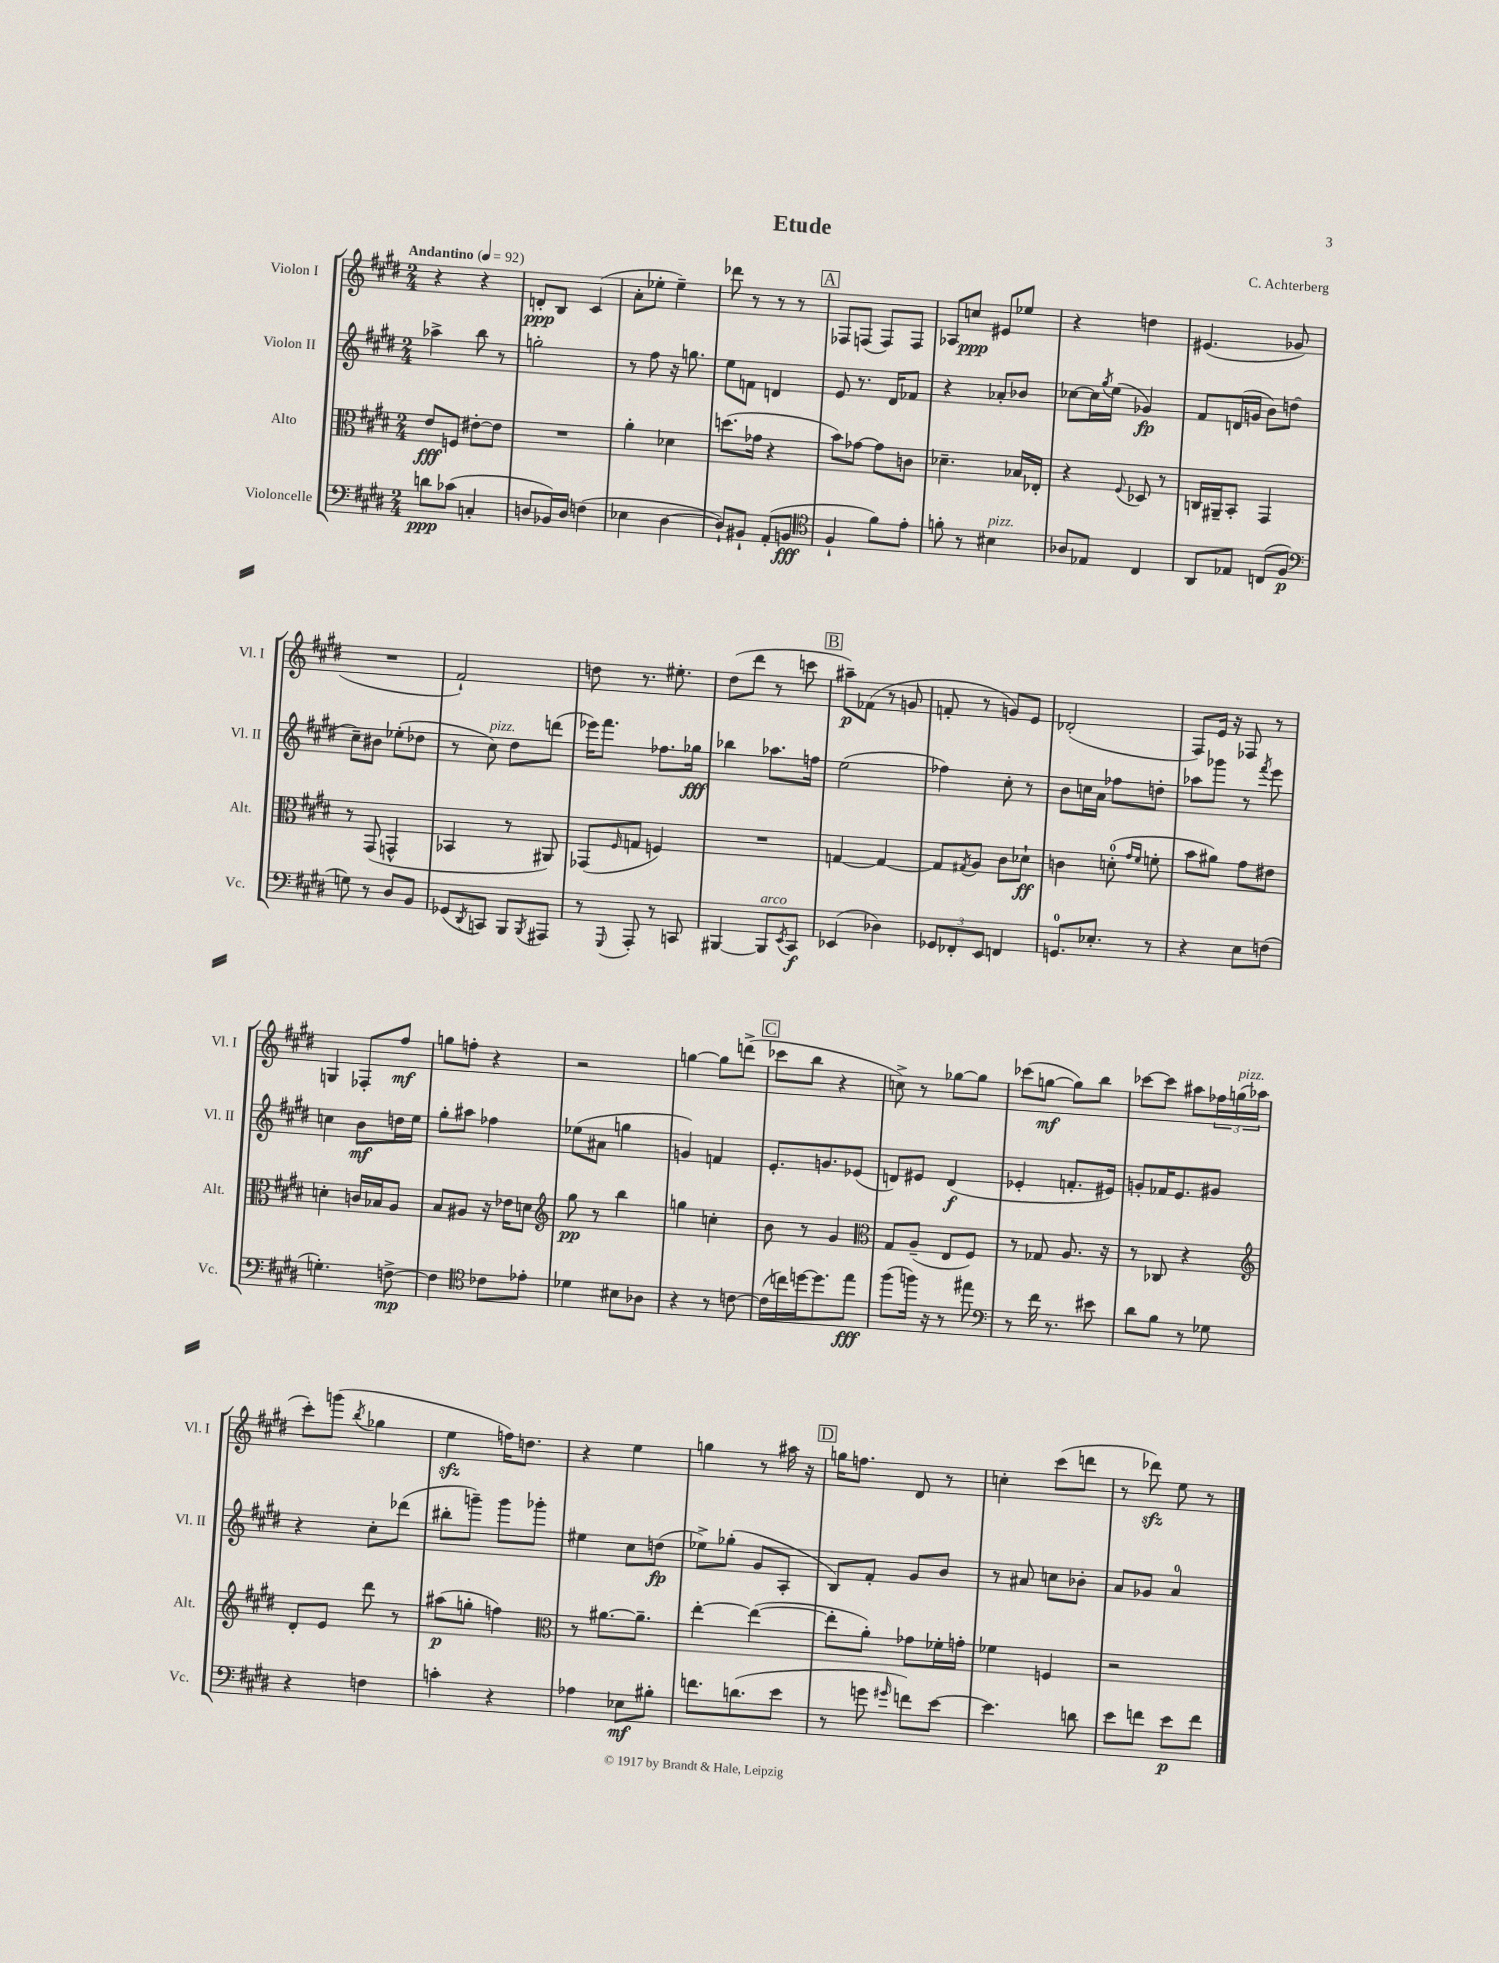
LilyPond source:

\header { title = "Etude" composer = "C. Achterberg" }
<<
\new StaffGroup <<
\new Staff = "s0" \with { instrumentName = "Violon I" shortInstrumentName = "Vl. I" } {
    \clef treble \key e \major \numericTimeSignature \time 2/4 \tempo "Andantino" 4 = 92
    r4 r4 |
    d'8-.\ppp b8 cis'4( |
    a'8-. ees''8-. ees''4--) |
    des'''8 r8 r8 r8 |
    \mark \markup { \box "A" } fes8 f8( f8) f8 |
    aes8 c''8\ppp eis'8 ees''8 |
    r4 d''4 |
    eis'4.( ges'8 |
    R2 |
    fis'2-!) |
    d''8 r8. eis''8.-. |
    dis''8( dis'''8 r8 c'''8 |
    \mark \markup { \box "B" } ais''8--\p) fes'8( r8 g'8 |
    f'8-. r8 g'8) e'8 |
    des'2-.( |
    fis8) e'16 r16 fes8 r8 |
    g4 fes8-. fis''8\mf |
    g''8 f''8-. r4 |
    r2 |
    g''4~ g''8 d'''8->( |
    \mark \markup { \box "C" } ces'''8 b''8 r4 |
    c''8->) r8 ges''8~ ges''8 |
    ces'''8( g''8~\mf g''8) b''8 |
    ces'''8~ ces'''8 ais''8 \tuplet 3/2 { fes''16 g''16^\markup { \italic "pizz." }( aes''16 } |
    cis'''8-.) g'''8( \acciaccatura { b''8 } ges''4 |
    e''4\sfz f''16) d''8. |
    r4 e''4 |
    g''4 r8 ais''16 r16 |
    \mark \markup { \box "D" } g''16 f''8. dis'8 r8 |
    c''4-. cis'''8( d'''8 |
    r8 des'''8\sfz) e''8 r8 \bar "|." |
}
\new Staff = "s1" \with { instrumentName = "Violon II" shortInstrumentName = "Vl. II" } {
    \clef treble \key e \major \numericTimeSignature \time 2/4
    aes''4-> b''8 r8 |
    g''2-. |
    r8 fis''8 r16 g''8. |
    e''8 f'8 d'4 |
    \mark \markup { \box "A" } e'8 r8. dis'16 fes'8 |
    r4 aes'8-. bes'8 |
    ces''8~ ces''16 \acciaccatura { gis''8 } e''16( ges'4\fp) |
    fis'8 d'16( g'16 b'8) d''8( |
    cis''8--) bis'8 ees''8-.( des''8 |
    r8 cis''8^\markup { \italic "pizz." }) dis''8 d'''8( |
    ees'''16) fis'''8. fes''8. ges''16\fff |
    bes''4 aes''8. f''16 |
    \mark \markup { \box "B" } e''2( |
    fes''4) cis''8-. r8 |
    b'8 c''16 a'16 fes''8 d''8-. |
    aes''8 ges'''8 r8 \acciaccatura { fis'''8 } e'''8 |
    c''4 b'8\mf d''16 e''16 |
    gis''8-. ais''8 fes''4 |
    ees''8( ais'8 g''4 |
    g'4) f'4 |
    \mark \markup { \box "C" } e'8.-. g'8. ees'8( |
    d'8) eis'8 d'4\f( |
    ees'4-. f'8.-. eis'16) |
    g'8-. fes'16 e'8. gis'8 |
    r4 cis''8-. des'''8( |
    bis''8-. g'''8--) g'''8 ges'''8-. |
    eis''4 cis''8 d''8\fp( |
    ees''8->) ges''8-.( gis'8 a8-. |
    \mark \markup { \box "D" } b8) fis'8-. gis'8 b'8 |
    r8 ais'8 c''8 bes'8-. |
    a'8 ges'8 a'4-0 \bar "|." |
}
\new Staff = "s2" \with { instrumentName = "Alto" shortInstrumentName = "Alt." } {
    \clef alto \key e \major \numericTimeSignature \time 2/4
    e'8\fff f8 eis'8~-. eis'8 |
    R2 |
    a'4-. des'4 |
    d''8.( ges'16 r4 |
    \mark \markup { \box "A" } b'8) ges'8~ ges'8 c'8 |
    des'4.-- bes16 ees16-. |
    r4 \appoggiatura { fis8 } des8 r8 |
    c16 ais,16-- b,8-. gis,4 |
    r8 gis,8( g,4-^ |
    bes,4 r8 ais,8) |
    ges,8( \grace { fis16 } g8 f4) |
    R2 |
    \mark \markup { \box "B" } g4~ g4~ |
    g8 \acciaccatura { gis8 } a8 cis'8 des'8-!\ff |
    c'4 d'8-0-.( \grace { gis'16 fis'16 } f'8-. |
    b'8 ais'8) gis'8 eis'8 |
    d'4-. c'16 bes16 a8 |
    b8 ais8 r16 ees'16 d'8 |
    \clef treble gis''8\pp r8 b''4 |
    g''4 c''4-. |
    \mark \markup { \box "C" } b'8 r8 gis'4 |
    \clef alto gis8 a8--( e8 fis8) |
    r8 ges8 a8. r16 |
    r8 ces8 r4 |
    \clef treble dis'8-. e'8 dis'''8 r8 |
    ais''8\p( g''8-. f''4) |
    \clef alto r8 ais'8.~ ais'8.-- |
    e''4~-. e''4~( |
    \mark \markup { \box "D" } e''8-. a'8-.) ges'8 fes'16-. g'16-. |
    fes'4 f4 |
    r2 \bar "|." |
}
\new Staff = "s3" \with { instrumentName = "Violoncelle" shortInstrumentName = "Vc." } {
    \clef bass \key e \major \numericTimeSignature \time 2/4
    d'8\ppp ces'8( c4-. |
    d8 bes,16) d16 f4( |
    ees4 dis4~ |
    dis8-!) bis,8-! a,8-.( b,8\fff |
    \mark \markup { \box "A" } \clef tenor fis4-! fis'8) e'8-. |
    f'8-. r8 bis4^\markup { \italic "pizz." } |
    aes8 ees8 cis4 |
    a,8 ees8 c8( fis8\p |
    \clef bass g8) r8 dis8 b,8 |
    ges,8( \acciaccatura { dis,8 } c,8) b,,8 \acciaccatura { b,,8 } ais,,8 |
    r8 \appoggiatura { gis,,8 } a,,8-. r8 c,8 |
    bis,,4~ bis,,8^\markup { \italic "arco" } \acciaccatura { e,8 } cis,8\f |
    \mark \markup { \box "B" } ees,4( des4) |
    \tuplet 3/2 { ges,8 fes,8-. e,8 } f,4 |
    g,8.-0 ees8.-. r8 |
    r4 e8 f8( |
    g4.-.) f8~->\mp |
    f4 \clef tenor ces'8 ees'8-. |
    des'4 bis8 aes8 |
    r4 r8 c'8~ |
    \mark \markup { \box "C" } c'16( c''16) d''16~ d''8. e''8\fff |
    fis''8( f''16) r16 r8 eis''8 |
    \clef bass r8 fis'16 r8. eis'8 |
    dis'8 b8 r8 ges8 |
    r4 f4 |
    c'4-. r4 |
    aes4 ees8\mf bis8-. |
    f'8. d'8.( e'8 |
    \mark \markup { \box "D" } r8 g'8 \grace { gis'16 } f'8) e'8~ |
    e'4. d'8 |
    e'8 f'8 e'8\p f'8 \bar "|." |
}
>>
>>
\layout { \context { \Score \remove "Bar_number_engraver" } }
